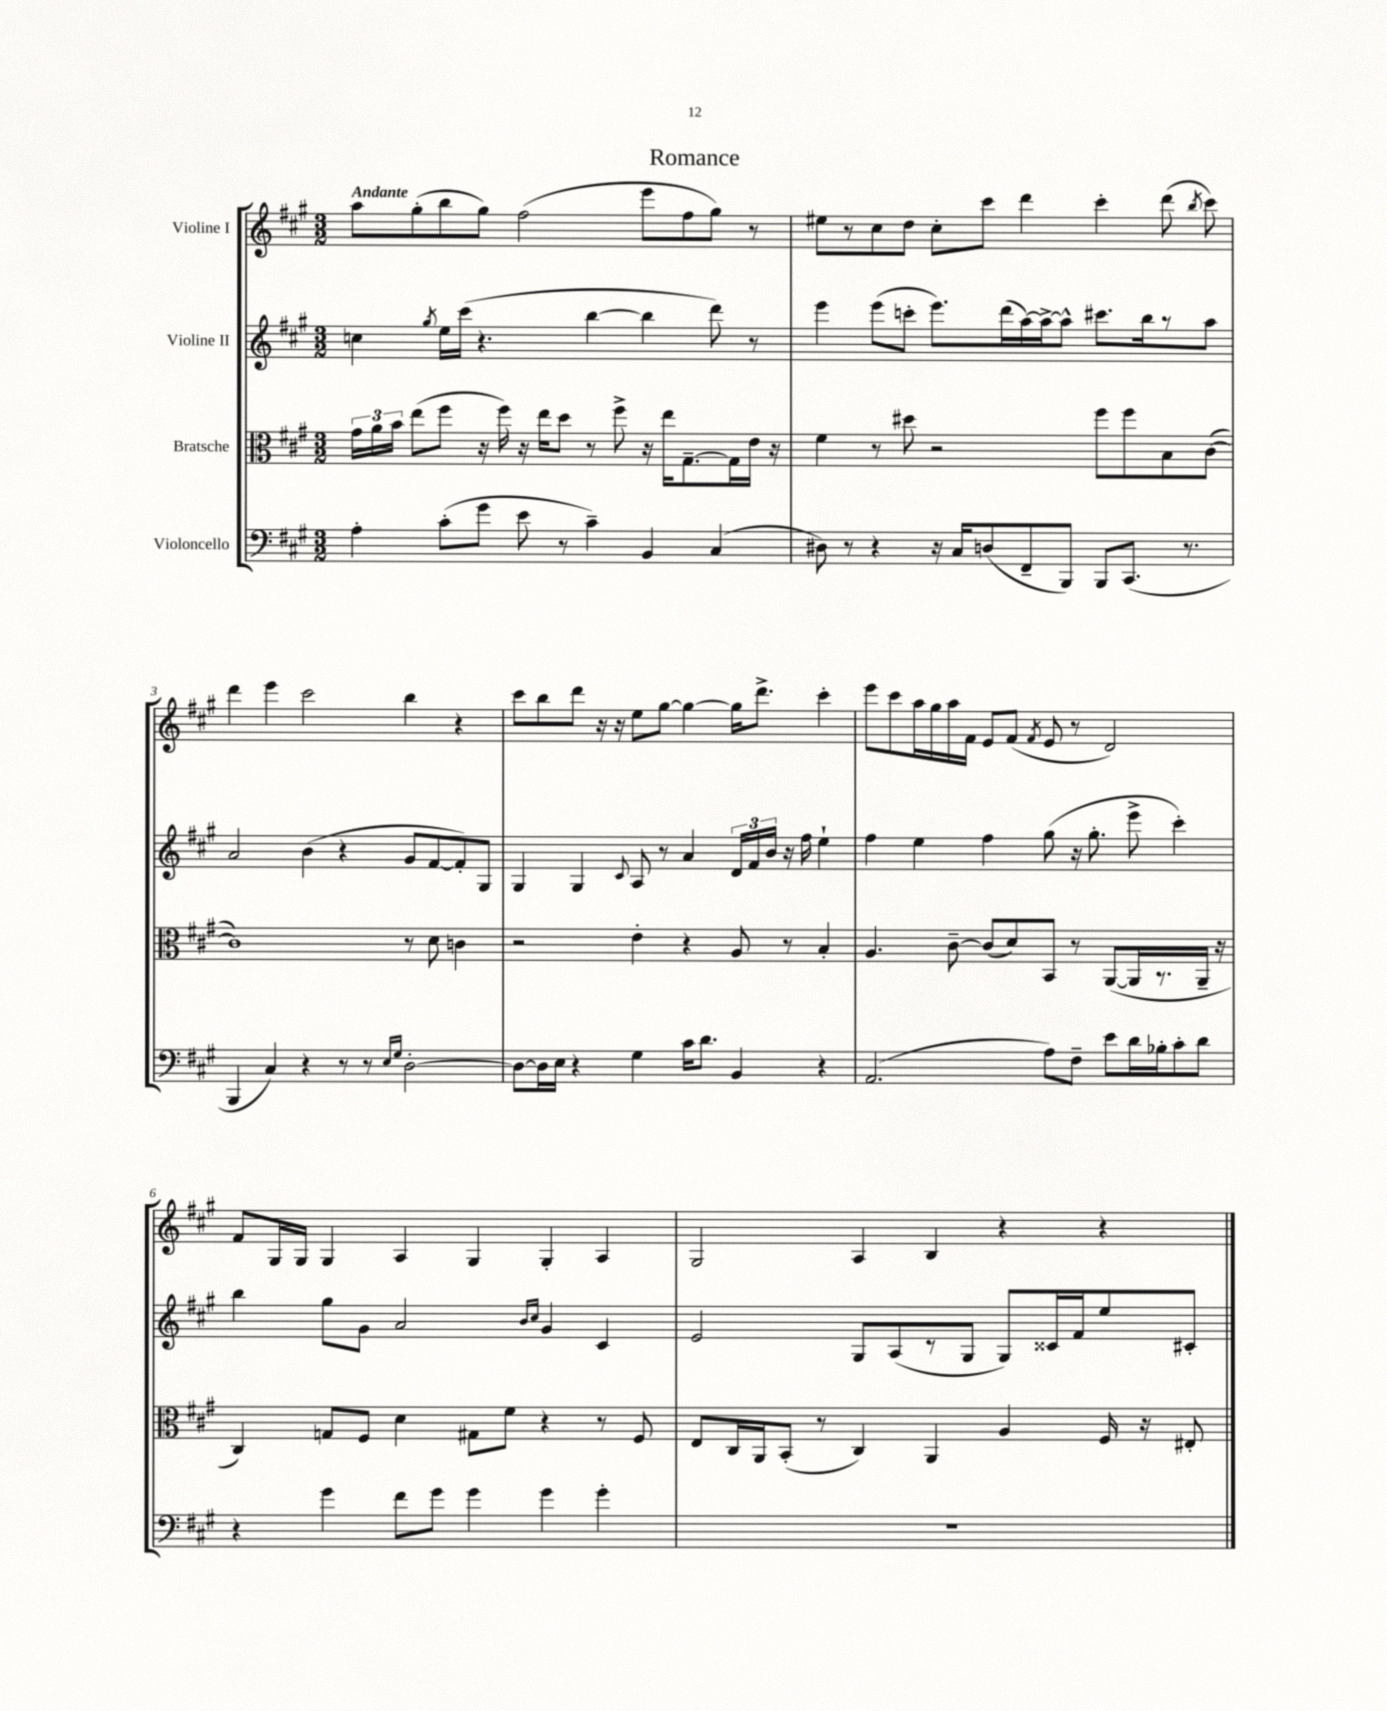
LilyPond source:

\header { title = "Romance" }
<<
\new StaffGroup <<
\new Staff = "s0" \with { instrumentName = "Violine I" } {
    \clef treble \key a \major \numericTimeSignature \time 3/2 \tempo "Andante"
    \autoBeamOff a''8[ gis''8-.( b''8 gis''8]) fis''2( e'''8[ fis''8 gis''8]) r8 |
    eis''8[ r8 cis''8 d''8] cis''8[-. cis'''8] d'''4 cis'''4-. d'''8( \acciaccatura { b''8 } cis'''8) |
    d'''4 e'''4 cis'''2 b''4 r4 |
    cis'''8[ b''8 d'''8] r16 r16 e''8[ gis''8]~ gis''4~ gis''16[ d'''8.]-> cis'''4-. |
    e'''8[ cis'''8 a''16 gis''16 a''16 fis'16] e'8[ fis'8]( \acciaccatura { fis'8 } e'8 r8 d'2) |
    fis'8[ gis16 gis16] gis4 a4 gis4 gis4-. a4 |
    gis2 a4 b4 r4 r4 \bar "|." |
}
\new Staff = "s1" \with { instrumentName = "Violine II" } {
    \clef treble \key a \major \numericTimeSignature \time 3/2
    \autoBeamOff c''4 \acciaccatura { gis''8 } e''16[ cis'''16]( r4. b''4~ b''4 d'''8) r8 |
    e'''4 e'''8[( c'''8]-. e'''8.[) d'''16( a''16~) a''16~-> a''8]-^ cis'''8.[ b''16 r8 a''8] |
    a'2 b'4( r4 gis'8[ fis'8~ fis'8-.) gis8] |
    gis4 gis4 \appoggiatura { cis'8 } a8 r8 a'4 \tuplet 3/2 { d'16[ fis'16 b'16] } r16 fis''16 e''4-! |
    fis''4 e''4 fis''4 gis''8( r16 gis''8.-. e'''8-> cis'''4-.) |
    b''4 gis''8[ gis'8] a'2 \grace { b'16[ cis''16] } gis'4 cis'4 |
    e'2 gis8[ a8( r8 gis8] gis8[) cisis'16 fis'16 e''8 cis'8]-. \bar "|." |
}
\new Staff = "s2" \with { instrumentName = "Bratsche" } {
    \clef alto \key a \major \numericTimeSignature \time 3/2
    \autoBeamOff \tuplet 3/2 { gis'16[ a'16 b'16] } e''8[( fis''8] r16 fis''16) r16 e''16[ d''8] r8 fis''8-> r16 e''16[ gis8.~-- gis16 e'16] r16 |
    fis'4 r8 dis''8 r2 fis''8[ fis''8 b8 cis'8]~( |
    cis'1) r8 d'8 c'4 |
    r2 e'4-. r4 a8 r8 b4-. |
    a4. cis'8~-- cis'8[( d'8) b,8] r8 a,8[~( a,16 r8. a,16]-- r16 |
    cis4) g8[ fis8] d'4 gis8[ fis'8] r4 r8 fis8 |
    e8[ cis16 a,16 b,8]-.( r8 cis4) a,4 a4 fis16 r16 eis8-. \bar "|." |
}
\new Staff = "s3" \with { instrumentName = "Violoncello" } {
    \clef bass \key a \major \numericTimeSignature \time 3/2
    \autoBeamOff a4-. cis'8[-.( gis'8] e'8 r8 cis'4--) b,4 cis4( |
    dis8) r8 r4 r16 cis16[ d8( fis,8-- b,,8]) b,,8[ cis,8.]( r8. |
    b,,4 cis4) r4 r8 r8 \grace { e16[ gis16] } d2~-. |
    d8[~ d16 e16] r4 gis4 cis'16[ d'8.] b,4 r4 |
    a,2.( a8[) fis8]-- e'8[ d'16 bes16-. cis'8-. d'8] |
    r4 gis'4 fis'8[ gis'8] gis'4 gis'4 gis'4-. |
    R1. \bar "|." |
}
>>
>>
